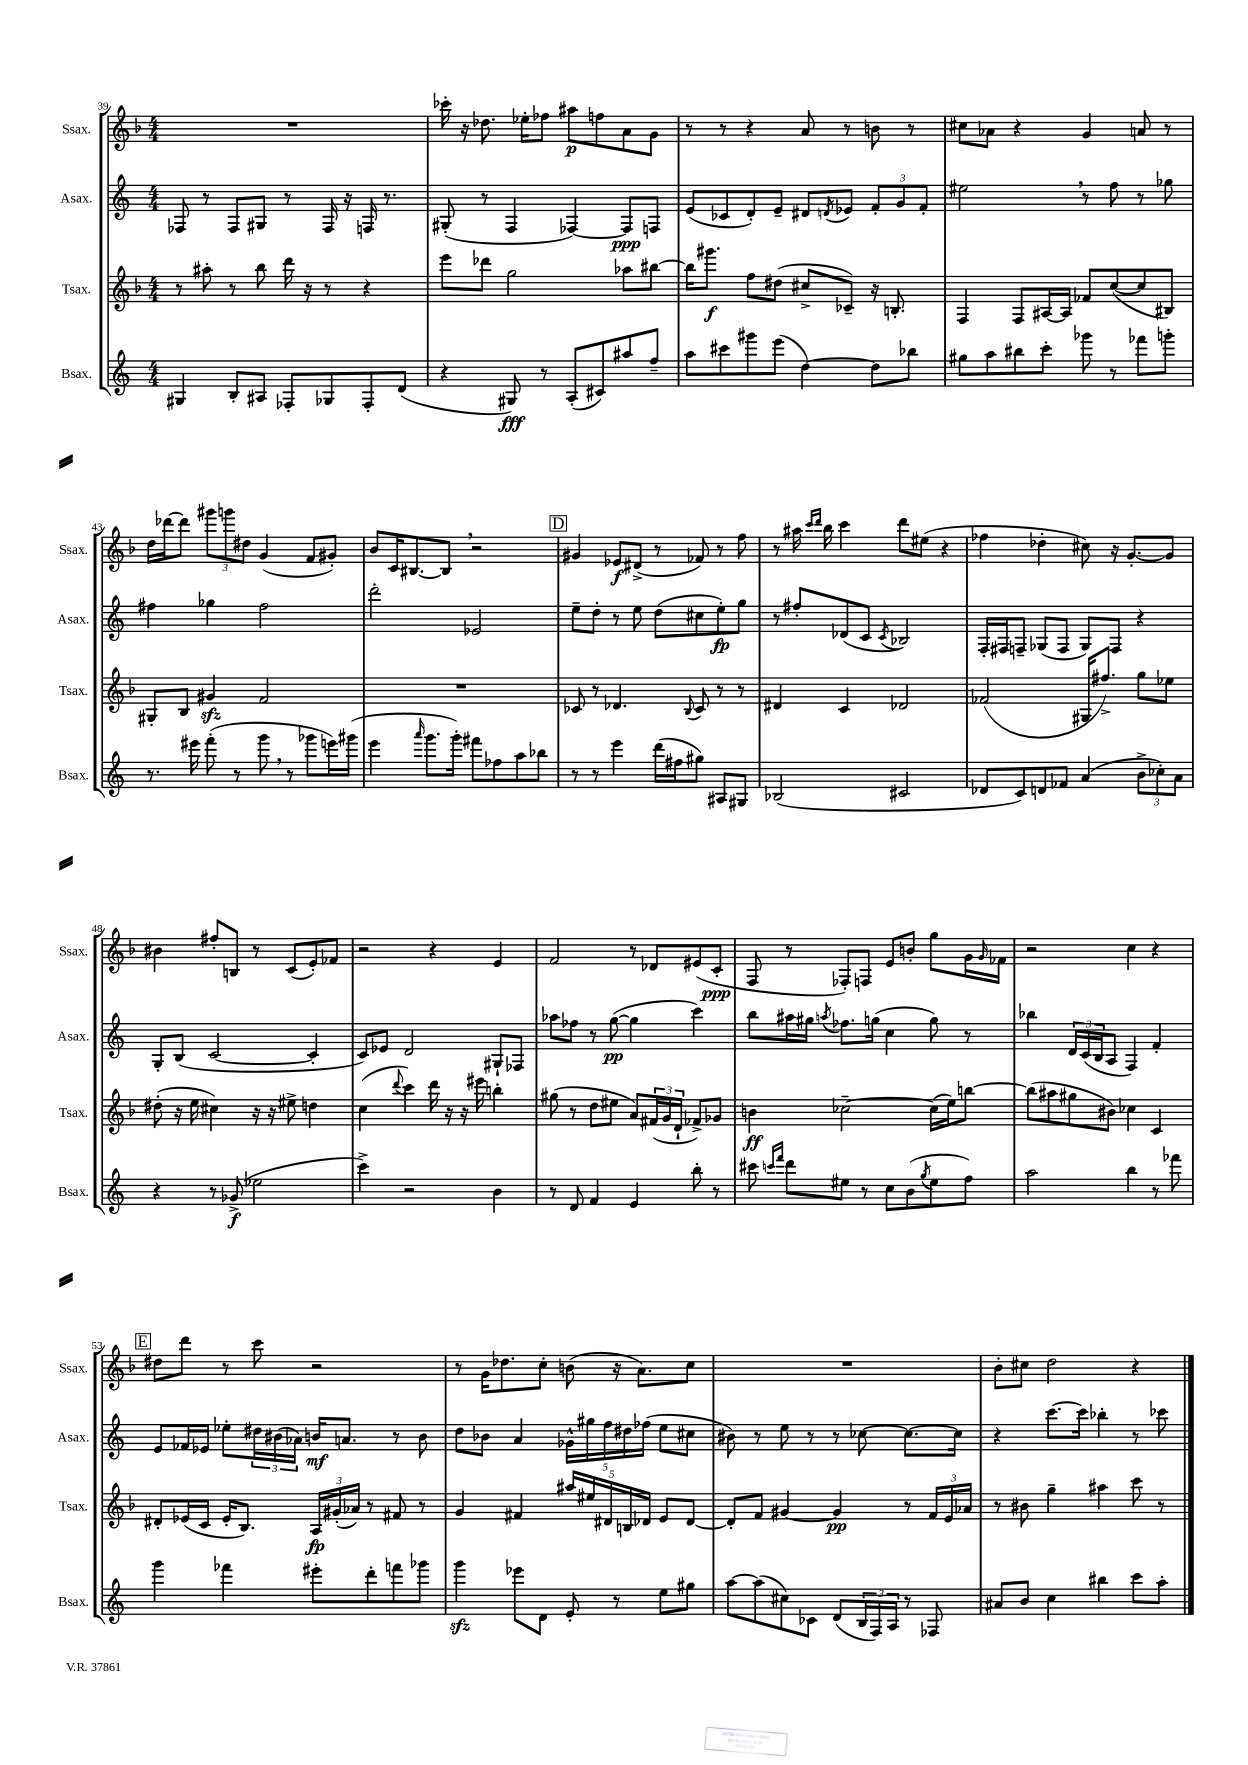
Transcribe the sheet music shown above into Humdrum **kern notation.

**kern	**dynam	**kern	**dynam	**kern	**dynam	**kern	**dynam
*part4	*part4	*part3	*part3	*part2	*part2	*part1	*part1
*staff4	*staff4	*staff3	*staff3	*staff2	*staff2	*staff1	*staff1
*I"Bsax.	*	*I"Tsax.	*	*I"Asax.	*	*I"Ssax.	*
*I'Bsax.	*	*I'Tsax.	*	*I'Asax.	*	*I'Ssax.	*
*clefG2	*	*clefG2	*	*clefG2	*	*clefG2	*
*k[]	*	*k[b-]	*	*k[]	*	*k[b-]	*
*M4/4	*	*M4/4	*	*M4/4	*	*M4/4	*
=39	=39	=39	=39	=39	=39	=39	=39
4G#X/	.	8r	.	8F-X/	.	1r	.
.	.	8aa#X'\	.	8r	.	.	.
8B'/L	.	8r	.	8F-/L	.	.	.
8A#X/J	.	8bb-\	.	8G#X/J	.	.	.
8F-X'/L	.	16ddd\	.	8r	.	.	.
.	.	16r	.	.	.	.	.
8G-X/	.	8r	.	16F-/	.	.	.
.	.	.	.	16r	.	.	.
8F-'/	.	4r	.	16Fn/	.	.	.
.	.	.	.	8.r	.	.	.
(8d/J	.	.	.	.	.	.	.
=40	=40	=40	=40	=40	=40	=40	=40
4r	.	8eee\L	.	(8G#X'/	.	16ccc-X'\	.
.	.	.	.	.	.	16r	.
.	.	8ddd-X\J	.	8r	.	8.dd-X\	.
8G#X/)	fff	2gg\	.	4F/	.	.	.
.	.	.	.	.	.	16ee-X'\KL	.
8r	.	.	.	.	.	8ff-X\J	.
(8A'/L	.	.	.	[4F-X/)	.	8aa#X\L	p
8c#X/)	.	.	.	.	.	8ffn\	.
8aa#X/	.	8aa-X\L	.	8F-/L]	ppp	8a\	.
8ff~/J	.	[8bb#X\J	.	8Fn/J	.	8g\J	.
=41	=41	=41	=41	=41	=41	=41	=41
8aa\L	.	16bb#\KL]	.	(8e/L	.	8r	.
.	.	8.ggg#X\J	f	.	.	.	.
8ccc#X\	.	.	.	8c-X/	.	8r	.
8ggg#X\	.	8ff\L	.	8d'/)	.	4r	.
(8eee\J	.	(8dd#X\J	.	8e~/J	.	.	.
[4dd\)	.	8cc#X^/L	.	8d#X/L	.	8a/	.
.	.	.	.	8qdn/	.	.	.
.	.	8c-X~/J)	.	8e-X/J	.	8r	.
8dd\L]	.	16r	.	12f'/L	.	8bn\	.
.	.	8.Bn'/	.	.	.	.	.
.	.	.	.	12g/	.	.	.
8bb-X\J	.	.	.	.	.	8r	.
.	.	.	.	12f'/J	.	.	.
=42	=42	=42	=42	=42	=42	=42	=42
8gg#X\L	.	4F/	.	2ee#X,\	.	8cc#X\L	.
8aa\	.	.	.	.	.	8a-X\J	.
8bb#X\	.	8F/L	.	.	.	4r	.
8ccc'\J	.	[16A#X/L	.	.	.	.	.
.	.	16A#/JJ]	.	.	.	.	.
8ggg-X\	.	8f-X/L	.	8r	.	4g/	.
8r	.	([8cc/	.	8ff\	.	.	.
8fff-X\L	.	8cc/]	.	8r	.	8an/	.
8gggn'\J	.	8B#X/J)	.	8gg-X\	.	8r	.
!!LO:LB:g=z
=43	=43	=43	=43	=43	=43	=43	=43
8.r	.	8G#X'/L	.	4ff#X\	.	16dd\LL	.
.	.	.	.	.	.	[16ddd-X\J	.
.	.	8B-/J	.	.	.	8ddd-\J]	.
16eee#X\	.	.	.	.	.	.	.
(8fff'\	.	4g#Xzz/	.	4gg-X\	.	12ggg#X\L	.
.	.	.	.	.	.	12gggn\	.
8r	.	.	.	.	.	.	.
.	.	.	.	.	.	12dd#X\J	.
8ggg,\	.	2f/	.	2ff#\	.	(4g/	.
8r	.	.	.	.	.	.	.
8ggg-X\L	.	.	.	.	.	8f/L	.
16eeen\L)	.	.	.	.	.	8g#X'/J)	.
(16ggg#X\JJ	.	.	.	.	.	.	.
=44	=44	=44	=44	=44	=44	=44	=44
4eee\	.	1r	.	2ddd'\	.	8b-/L	.
.	.	.	.	.	.	16c/K	.
.	.	.	.	.	.	[8.B#X/	.
16qqaaa/	.	.	.	.	.	.	.
8.ggg\L	.	.	.	.	.	.	.
.	.	.	.	.	.	8B#,/J]	.
16ggg'\Jk)	.	.	.	.	.	.	.
8fff#X\L	.	.	.	2e-X/	.	2r	.
8ff-X\	.	.	.	.	.	.	.
8aa\	.	.	.	.	.	.	.
8bb-X\J	.	.	.	.	.	.	.
!!LO:REH:place=s1:t=D
=45	=45	=45	=45	=45	=45	=45	=45
8r	.	8c-X/	.	8ee~\L	.	4g#X/	.
8r	.	8r	.	8dd'\J	.	.	.
4eee\	.	4.d-X/	.	8r	.	8e-X/L	f
.	.	.	.	8ee\	.	(8d#X^/J	.
(16ddd\LL	.	.	.	(8dd\L	.	8r	.
16ff#X\J	.	.	.	.	.	.	.
.	.	8qqB-/	.	.	.	.	.
8gg#X\J)	.	8c-/	.	8cc#X\	.	8f-X/)	.
8A#X/L	.	8r	.	8ee'\)	fp	8r	.
8G#X/J	.	8r	.	8gg\J	.	8ff\	.
=46	=46	=46	=46	=46	=46	=46	=46
(2B-X/	.	4d#X/	.	8r	.	8r	.
.	.	.	.	8ff#X'/L	.	16aa#X\	.
.	.	.	.	.	.	16qqccc/LL	.
.	.	.	.	.	.	16qqddd/JJ	.
.	.	.	.	.	.	16bb-\	.
.	.	4c/	.	(8d-X/	.	4ccc\	.
.	.	.	.	8c/J	.	.	.
.	.	.	.	8qc/	.	.	.
2c#X/	.	2d-X/	.	2B-X/)	.	8ddd\L	.
.	.	.	.	.	.	(8ee#X\J	.
.	.	.	.	.	.	4r	.
=47	=47	=47	=47	=47	=47	=47	=47
8d-X/L	.	(2f-X/	.	16F'/LL	.	4ff-X\	.
.	.	.	.	16F#X/J	.	.	.
8c/)	.	.	.	8Fn~/J	.	.	.
8dn/	.	.	.	(8G-X/L	.	4dd-X'\	.
8f-X/J	.	.	.	8F/J	.	.	.
(4a/	.	16G#X/KL	.	8G-/L)	.	8cc#X\)	.
.	.	8.ff#X^/J)	.	.	.	.	.
.	.	.	.	8F/J	.	16r	.
.	.	.	.	.	.	[8.g'/L	.
12b^\L	.	8gg\L	.	4r	.	.	.
12cc-X'\)	.	.	.	.	.	.	.
.	.	8ee-X\J	.	.	.	8g/J]	.
12a\J	.	.	.	.	.	.	.
!!LO:LB:g=z
=48	=48	=48	=48	=48	=48	=48	=48
4r	.	(8dd#X'\	.	8G'/L	.	4b#X\	.
.	.	16r	.	(8B/J	.	.	.
.	.	16ee\	.	.	.	.	.
8r	.	4cc#X\)	.	[2c/	.	8ff#X'/L	.
(8g-X^/	f	.	.	.	.	8Bn/J	.
2ee-X\	.	16r	.	.	.	8r	.
.	.	16r	.	.	.	.	.
.	.	8ee#X^\	.	.	.	(8c/L	.
.	.	4ddn\	.	4c'/]	.	8e'/)	.
.	.	.	.	.	.	8f-X/J	.
=49	=49	=49	=49	=49	=49	=49	=49
4ccc^\)	.	(4cc\	.	8c/L)	.	2r	.
.	.	.	.	8e-X/J	.	.	.
.	.	8qqddd/	.	.	.	.	.
2r	.	4ccc\)	.	2d/	.	.	.
.	.	16ddd\	.	.	.	4r	.
.	.	16r	.	.	.	.	.
.	.	16r	.	.	.	.	.
.	.	16eee#X\	.	.	.	.	.
4b\	.	4bbn'\	.	8G#X`/L	.	4e/	.
.	.	.	.	8F-X/J	.	.	.
=50	=50	=50	=50	=50	=50	=50	=50
8r	.	(8gg#X\	.	8aa-X\L	.	2f/	.
8d/	.	8r	.	8ff-X\J	.	.	.
4f/	.	8dd\L	.	8r	.	.	.
.	.	8ee#X\J	.	([8gg\	pp	.	.
4e/	.	8a/L)	.	4gg\]	.	8r	.
.	.	(24f#X/L	.	.	.	8d-X/L	.
.	.	24g/	.	.	.	.	.
.	.	24d`/JJ	.	.	.	.	.
8bb'\	.	8f-X^/L)	.	4ccc\)	.	(8e#X/	.
8r	.	8g-X/J	.	.	.	8c'/J	ppp
=51	=51	=51	=51	=51	=51	=51	=51
8ccc#X\	.	4bn\	ff	8bb\L	.	8F/	.
16qqcccn/LL	.	.	.	.	.	.	.
16qqfff/JJ	.	.	.	.	.	.	.
8ddd\L	.	.	.	16aa#X\L	.	8r	.
.	.	.	.	16gg#X\JJ	.	.	.
.	.	.	.	8qaan/	.	.	.
8ee#X\J	.	[2cc-X~\	.	8.ff-X\L	.	8F-X'/L)	.
8r	.	.	.	.	.	8Fn/J	.
.	.	.	.	(16ggn\Jk	.	.	.
8cc\L	.	.	.	4cc\	.	8e/L	.
(8b\	.	.	.	.	.	8bn'/J	.
8qgg/	.	.	.	.	.	.	.
8ee#\	.	(16cc-\LL]	.	8gg\)	.	8gg\L	.
.	.	16ee\J)	.	.	.	.	.
8ff\J)	.	[8bbn\J	.	8r	.	16g\L	.
.	.	.	.	.	.	16qqg/	.
.	.	.	.	.	.	16f-X\JJ	.
=52	=52	=52	=52	=52	=52	=52	=52
2aa\	.	(8bb\L]	.	4bb-X\	.	2r	.
.	.	8aa#X\	.	.	.	.	.
.	.	8gg#X\	.	24d/LL	.	.	.
.	.	.	.	(24c/	.	.	.
.	.	.	.	24B/J	.	.	.
.	.	8b#X\J)	.	8A/J	.	.	.
4bb\	.	4cc-X\	.	4F/)	.	4cc\	.
8r	.	4c/	.	4f'/	.	4r	.
8fff-X\	.	.	.	.	.	.	.
!!LO:LB:g=z
!!LO:REH:place=s1:t=E
=53	=53	=53	=53	=53	=53	=53	=53
4ggg\	.	8d#X'/L	.	8e/L	.	8dd#X\L	.
.	.	(16e-X/L	.	16f-X/L	.	8ddd\J	.
.	.	16c/JJ	.	16e-X/JJ	.	.	.
4fff-X\	.	16e-'/KL	.	8ee-X'\L	.	8r	.
.	.	8.B-/J)	.	.	.	.	.
.	.	.	.	24dd#X\L	.	8ccc\	.
.	.	.	.	(24b#X\	.	.	.
.	.	.	.	24a-X\JJ)	.	.	.
8eee#X'\L	.	24A/LL	fp	16bn/KL	mf	2r	.
.	.	(24g#X'/	.	.	.	.	.
.	.	.	.	8.an/J	.	.	.
.	.	24a-X/JJ)	.	.	.	.	.
8ddd'\	.	8r	.	.	.	.	.
8fffn\	.	8f#X/	.	8r	.	.	.
8ggg-X\J	.	8r	.	8b\	.	.	.
=54	=54	=54	=54	=54	=54	=54	=54
4gggzz\	.	4g/	.	8dd\L	.	8r	.
.	.	.	.	8b-X\J	.	16g\KL	.
.	.	.	.	.	.	8.dd-X\	.
8eee-X\L	.	4f#X/	.	4a/	.	.	.
8d\J	.	.	.	.	.	8cc'\J	.
8e'/	.	20aa#X/LL	.	20g-X^^\LL	.	(8bn\	.
.	.	20ee#X/	.	20gg#X\	.	.	.
.	.	20d#X/	.	20ff\	.	.	.
8r	.	.	.	.	.	16r	.
.	.	20Bn/	.	20dd#X\	.	.	.
.	.	.	.	.	.	8.a\L)	.
.	.	20d-X/JJ	.	(20ff-X\JJ	.	.	.
8ee\L	.	8e/L	.	8ee\L	.	.	.
8gg#X\J	.	[8d-/J	.	8cc#X\J	.	8cc\J	.
=55	=55	=55	=55	=55	=55	=55	=55
[8aa\L	.	8d-'/L]	.	8b#X\)	.	1r	.
(8aa\]	.	8f/J	.	8r	.	.	.
8cc#X\)	.	[4g#X/	.	8ee\	.	.	.
8c-X\J	.	.	.	8r	.	.	.
(8d/L	.	4g#/]	pp	8r	.	.	.
24B/L	.	.	.	[8cc-X\	.	.	.
24F/)	.	.	.	.	.	.	.
24A/JJ	.	.	.	.	.	.	.
8r	.	8r	.	8.cc-\L_	.	.	.
8F-X/	.	24f/LL	.	.	.	.	.
.	.	24e/	.	.	.	.	.
.	.	.	.	16cc-\Jk]	.	.	.
.	.	24a-X/JJ	.	.	.	.	.
=56	=56	=56	=56	=56	=56	=56	=56
8a#X/L	.	8r	.	4r	.	8b-'\L	.
8b/J	.	8b#X\	.	.	.	8cc#X\J	.
4cc\	.	4gg~\	.	[8.ccc\L	.	2dd\	.
.	.	.	.	16ccc\Jk]	.	.	.
4bb#X\	.	4aa#X\	.	4bb-X'\	.	.	.
8ccc\L	.	8ccc\	.	8r	.	4r	.
8aa'\J	.	8r	.	8ccc-X\	.	.	.
==	==	==	==	==	==	==	==
*-	*-	*-	*-	*-	*-	*-	*-
